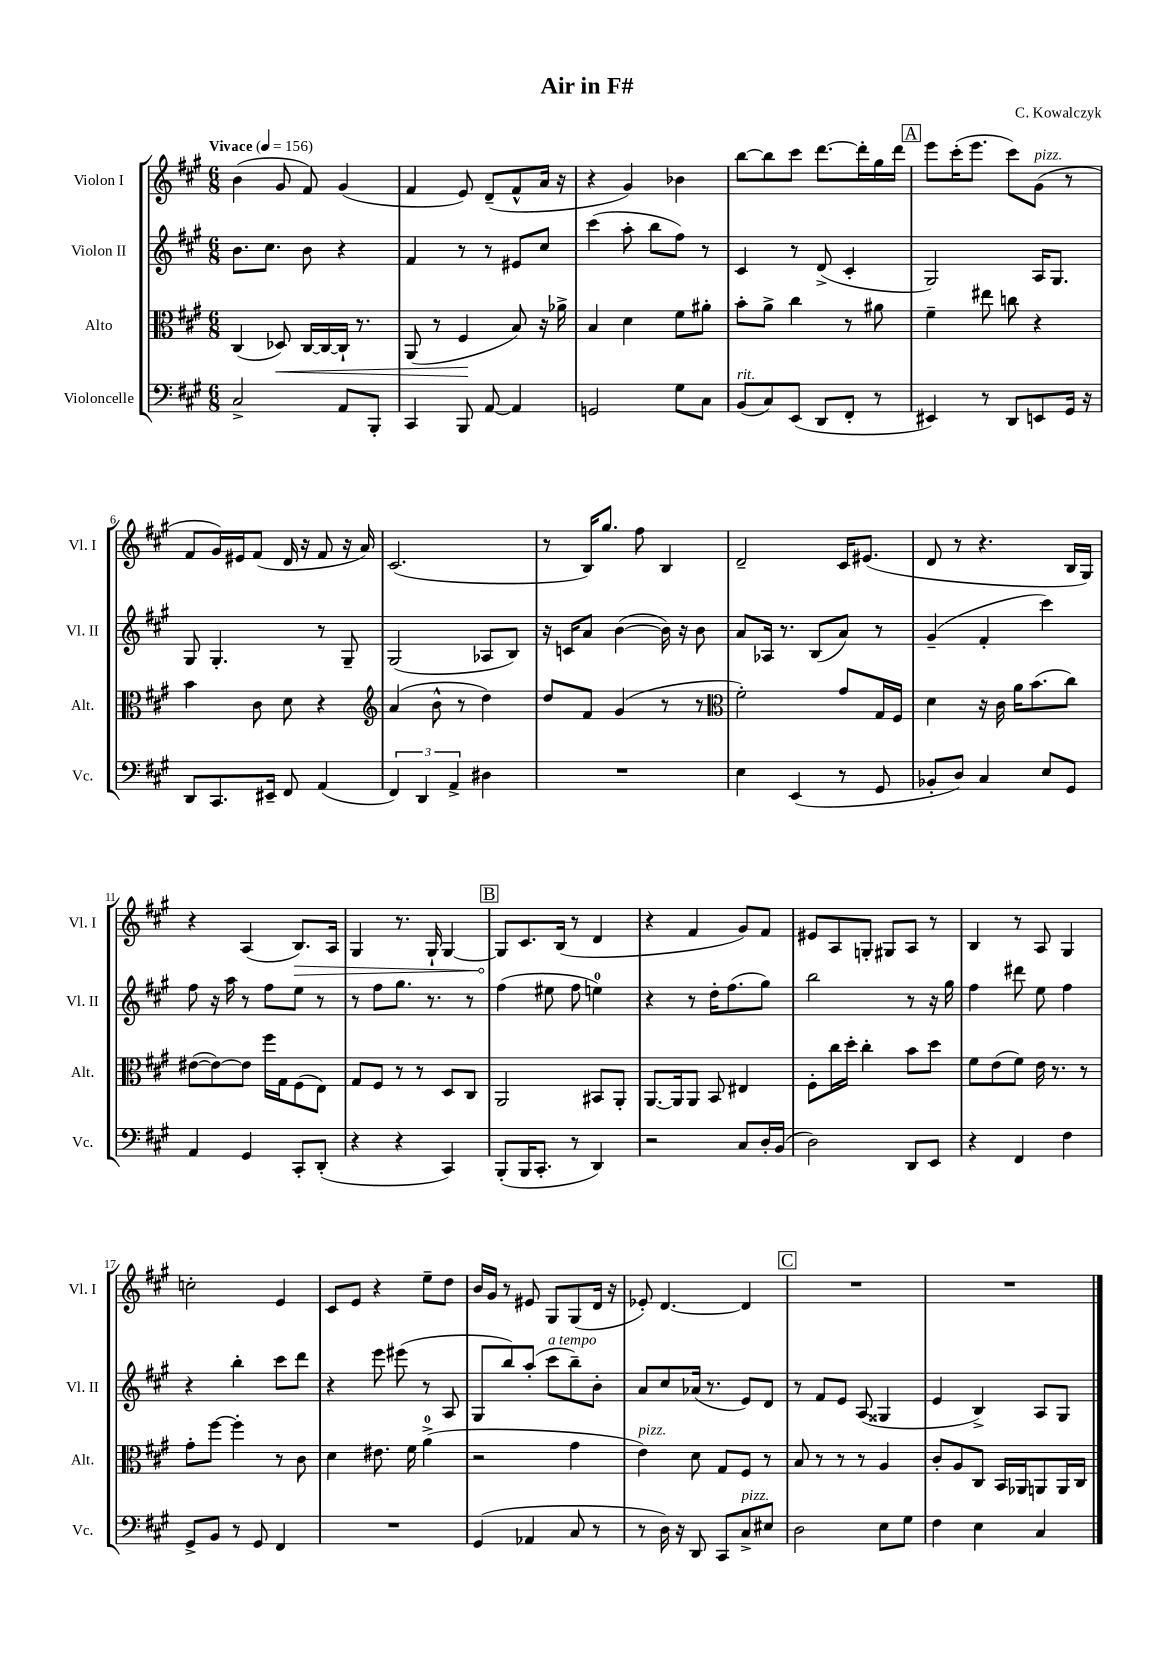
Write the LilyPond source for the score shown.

\header { title = "Air in F#" composer = "C. Kowalczyk" }
<<
\new StaffGroup <<
\new Staff = "s0" \with { instrumentName = "Violon I" shortInstrumentName = "Vl. I" } {
    \clef treble \key a \major \numericTimeSignature \time 6/8 \tempo "Vivace" 4 = 156
    b'4( gis'8 fis'8) gis'4( |
    fis'4 e'8) d'8--( fis'8-^ a'16 r16 |
    r4 gis'4) bes'4 |
    b''8~ b''8 cis'''8 d'''8.~ d'''16-. gis''16 d'''16 |
    \mark \markup { \box "A" } e'''8 cis'''16-.( e'''8. cis'''8) gis'8^\markup { \italic "pizz." }( r8 |
    fis'8 gis'16) eis'16 fis'8( d'16 r16 fis'8 r16 a'16) |
    cis'2.( |
    r8 b16) gis''8. fis''8 b4 |
    d'2-- cis'16 eis'8.( |
    d'8 r8 r4. b16 gis16) |
    r4 a4( \once \override Hairpin.circled-tip = ##t b8.\>) a16 |
    gis4 r8. gis16-! gis4~ |
    \mark \markup { \box "B" } gis8\! cis'8. b16( r8 d'4 |
    r4 fis'4 gis'8) fis'8 |
    eis'8 a8 g8-. gis8 a8 r8 |
    b4 r8 a8 gis4 |
    c''2-. e'4 |
    cis'8 e'8 r4 e''8-- d''8 |
    b'16 gis'16 r8 eis'8 gis8 gis8( d'16 r16 |
    ees'8-.) d'4.~ d'4 |
    \mark \markup { \box "C" } R2. |
    R2. \bar "|." |
}
\new Staff = "s1" \with { instrumentName = "Violon II" shortInstrumentName = "Vl. II" } {
    \clef treble \key a \major \numericTimeSignature \time 6/8
    b'8. cis''8. b'8 r4 |
    fis'4 r8 r8 eis'8 cis''8 |
    cis'''4( a''8-. b''8 fis''8) r8 |
    cis'4 r8 d'8->( cis'4-. |
    \mark \markup { \box "A" } gis2) a16 gis8. |
    gis8 gis4.-. r8 gis8-- |
    gis2( aes8 b8) |
    r16 c'16 a'8 b'4~( b'16) r16 b'8 |
    a'8 aes16 r8. b8( a'8) r8 |
    gis'4--( fis'4-. cis'''4) |
    fis''8 r16 a''16 r8 fis''8 e''8 r8 |
    r8 fis''8 gis''8. r8. r8 |
    \mark \markup { \box "B" } fis''4( eis''8 fis''8 e''4-0) |
    r4 r8 d''16-. fis''8.( gis''8) |
    b''2 r8 r16 gis''16 |
    fis''4 dis'''8 e''8 fis''4 |
    r4 b''4-. cis'''8 d'''8 |
    r4 e'''8 eis'''8( r8 a8 |
    gis8 b''8) a''8-.( cis'''8^\markup { \italic "a tempo" } b''8--) b'8-. |
    a'8 cis''8 aes'16( r8. e'8) d'8 |
    \mark \markup { \box "C" } r8 fis'8 e'8 a8( gisis4 |
    e'4 b4->) a8 gis8 \bar "|." |
}
\new Staff = "s2" \with { instrumentName = "Alto" shortInstrumentName = "Alt." } {
    \clef alto \key a \major \numericTimeSignature \time 6/8
    cis4( des8\<) cis16~ cis16~ cis16-! r8. |
    a,8( r8 fis4\! b8) r16 aes'16-> |
    b4 d'4 fis'8 ais'8-. |
    b'8-. a'8-> cis''4 r8 ais'8 |
    \mark \markup { \box "A" } fis'4-- eis''8 c''8 r4 |
    b'4 cis'8 d'8 r4 |
    \clef treble a'4( b'8-^ r8 d''4) |
    d''8 fis'8 gis'4( r8 r8 |
    \clef alto fis'2-.) gis'8 gis16 fis16 |
    d'4 r16 cis'16 a'16 b'8.( cis''8) |
    eis'8~( eis'8~) eis'8 fis''16 gis16 fis8( e8) |
    gis8 fis8 r8 r8 d8 cis8 |
    \mark \markup { \box "B" } a,2 bis,8 a,8-. |
    a,8.~ a,16 a,8 b,8 eis4 |
    fis8-. cis''16 d''16-. cis''4-. b'8 d''8 |
    fis'8 e'8( fis'8) e'16 r8. r8 |
    gis'8-. fis''8~ fis''4-. r8 cis'8 |
    d'4 eis'8. fis'16 a'4-0->( |
    r2 gis'4 |
    e'4^\markup { \italic "pizz." }) d'8 gis8 fis8 r8 |
    \mark \markup { \box "C" } b8 r8 r8 r8 a4 |
    cis'8-. a8 cis8 b,16 aes,16 a,8 a,16 cis16 \bar "|." |
}
\new Staff = "s3" \with { instrumentName = "Violoncelle" shortInstrumentName = "Vc." } {
    \clef bass \key a \major \numericTimeSignature \time 6/8
    cis2-> a,8 b,,8-. |
    cis,4 b,,8 a,8~ a,4 |
    g,2 gis8 cis8 |
    b,8^\markup { \italic "rit." }( cis8) e,8( d,8 fis,8-. r8 |
    \mark \markup { \box "A" } eis,4) r8 d,8 e,8 gis,16 r16 |
    d,8 cis,8. eis,16-- fis,8 a,4( |
    \tuplet 3/2 { fis,4) d,4 a,4-> } dis4 |
    R2. |
    e4 e,4( r8 gis,8 |
    bes,8-. d8) cis4 e8 gis,8 |
    a,4 gis,4 cis,8-. d,8-.( |
    r4 r4 cis,4) |
    \mark \markup { \box "B" } b,,8-.( b,,16 cis,8.-. r8 d,4) |
    r2 cis8 d16-. b,16( |
    d2) d,8 e,8 |
    r4 fis,4 fis4 |
    gis,8-> b,8 r8 gis,8 fis,4 |
    R2. |
    gis,4( aes,4 cis8 r8 |
    r8 d16) r16 d,8 cis,8 cis8->^\markup { \italic "pizz." } eis8 |
    \mark \markup { \box "C" } d2 e8 gis8 |
    fis4 e4 cis4 \bar "|." |
}
>>
>>
